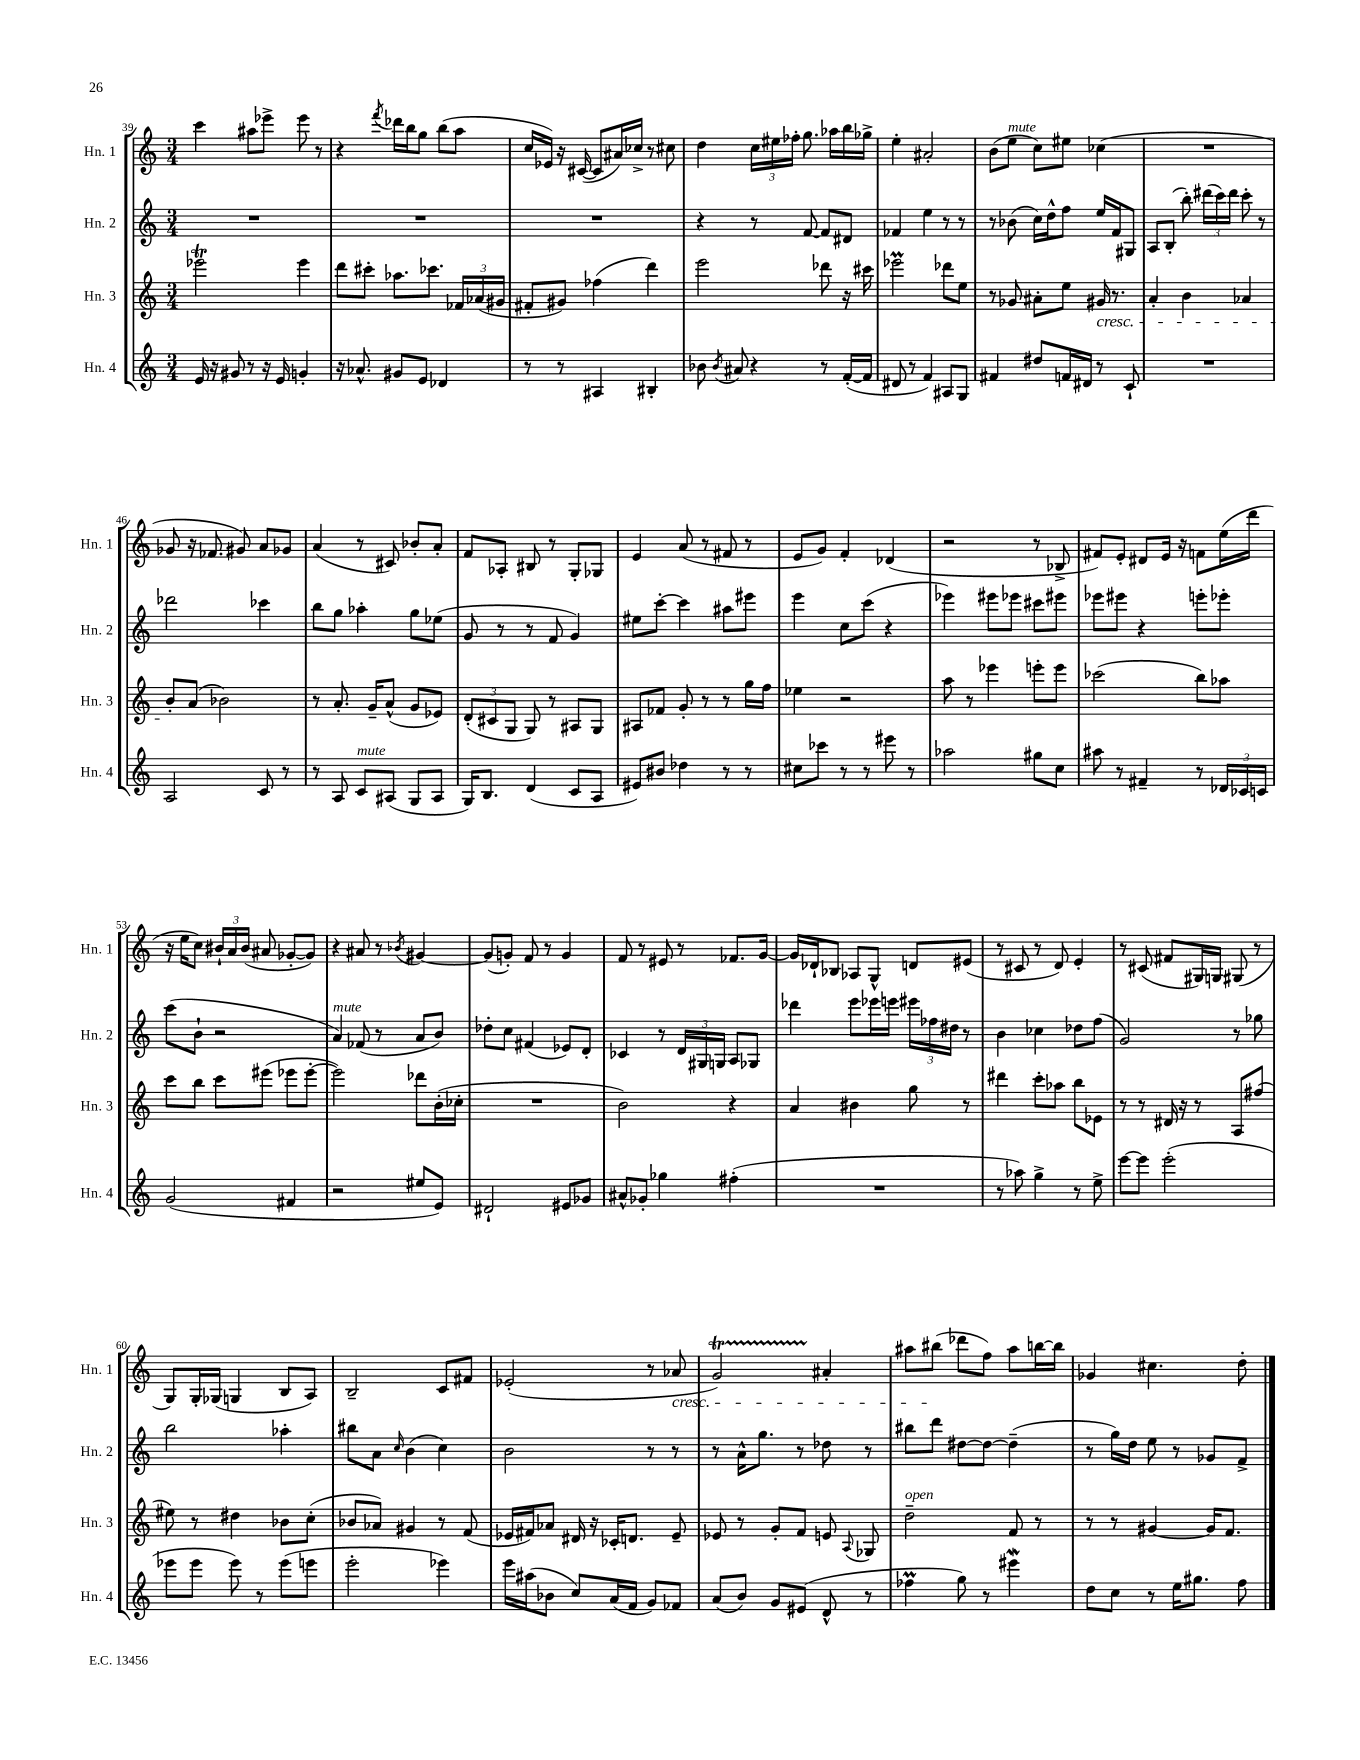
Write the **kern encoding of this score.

**kern	**kern	**kern	**kern
*part4	*part3	*part2	*part1
*staff4	*staff3	*staff2	*staff1
*I"Hn. 4	*I"Hn. 3	*I"Hn. 2	*I"Hn. 1
*I'Hn. 4	*I'Hn. 3	*I'Hn. 2	*I'Hn. 1
*clefG2	*clefG2	*clefG2	*clefG2
*k[]	*k[]	*k[]	*k[]
*M3/4	*M3/4	*M3/4	*M3/4
=39	=39	=39	=39
16e/	2eee-XT\	2.r	4ccc\
16r	.	.	.
8g#X/	.	.	.
8r	.	.	8aa#X\L
16r	.	.	8eee-X^\J
16e/	.	.	.
4gn'/	4eee-\	.	8eee-\
.	.	.	8r
=40	=40	=40	=40
16r	8ddd\L	2.r	4r
8.a-X^^/	.	.	.
.	8ccc#X'\J	.	.
.	.	.	8qfff/
8g#X/L	8.aa-X\L	.	16ddd-X\LL
.	.	.	16bb\J
8e/J	.	.	8gg\J
.	8.ccc-X\J	.	.
4d-X/	.	.	(8bb\L
.	24f-X/LL	.	8aa\J
.	(24a-X/	.	.
.	24g#X/JJ	.	.
=41	=41	=41	=41
8r	8f#X'/L	2.r	16cc/LL
.	.	.	16e-X/JJ)
8r	8g#X/J)	.	16r
.	.	.	([16c#X/
4A#X/	(4ff-X\	.	8c#/L]
.	.	.	16a#X/L)
.	.	.	16cc-X^/JJ
4B#X'/	4ddd\)	.	8r
.	.	.	8cc#X\
=42	=42	=42	=42
8b-X\	2eee\	4r	4dd\
8qb-/	.	.	.
8a#X/	.	.	.
4r	.	8r	24cc\LL
.	.	.	24ee#X\
.	.	.	24ff-X'\JJ
.	.	[8f/	8.gg\
8r	8ddd-X\	8f/L]	.
.	.	.	16aa-X\LL
([16f'/LL	16r	8d#X/J	16bb\
16f/JJ]	16ccc#X\	.	16gg-X^\JJ
=43	=43	=43	=43
8d#X/	2eee-XM\	4f-X/	4ee'\
8r	.	.	.
4f/)	.	4ee\	2a#X'/
8A#X/L	8ddd-X\L	8r	.
8G/J	8ee\J	8r	.
=44	=44	=44	=44
4f#X/	8r	8r	(8b\L
!	!	!	!LO:TX:a:i:t=mute
.	8g-X/	(8b-X\	8ee\J
8dd#X/L	8a#X'\L	16cc\LL)	8cc\L)
.	.	16dd^^\J	.
16fn/L	8ee\J	8ff\J	8ee#X\J
16d#X/JJ	.	.	.
!	!LO:TX:b:i:t=cresc.	!	!
8r	16g#X/	16ee/LL	(4cc-X\
.	8.r	16f/J	.
8c`/	.	8G#X/J	.
=45	=45	=45	=45
2.r	4a'/	8A/L	2.r
.	.	(8B'/J	.
.	4b\	8bb'\)	.
.	.	(24ddd#X\LL	.
.	.	24ccc\)	.
.	.	24ddd#\JJ	.
.	4a-X/	8ccc'\	.
.	.	8r	.
!!LO:LB:g=z
=46	=46	=46	=46
2A/	8b'/L	2ddd-X\	8g-X/
.	(8a/J	.	16r
.	.	.	8.f-X/
.	2b-X\)	.	.
.	.	.	8g#X/)
8c/	.	4ccc-X\	8a/L
8r	.	.	8g-X/J
=47	=47	=47	=47
8r	8r	8bb\L	(4a/
8A/	8.a'/	8gg\J	.
!LO:TX:a:i:t=mute	!	!	!
8c/L	.	4aa-X'\	8r
.	16g~/KL	.	.
(8A#X/J	(8a^^/J	.	8c#X/)
8G/L	8g/L	8gg\L	8b-X'/L
8A#/J	8e-X/J)	(8ee-X\J	8a'/J
=48	=48	=48	=48
16G/KL)	(12d'/L	8g/	8f/L
8.B/J	.	.	.
.	12c#X/	.	.
.	.	8r	8A-X'/J
.	12G/J	.	.
(4d/	8G/)	8r	8B#X/
.	8r	8f/	8r
8c/L	8A#X/L	4g/)	8G'/L
8A/J	8G/J	.	8G-X/J
=49	=49	=49	=49
8e#X/L)	8A#X/L	8ee#X\L	4e/
8b#X/J	8f-X/J	[8ccc'\J	.
4dd-X\	8g'/	4ccc\]	(8a/
.	8r	.	8r
8r	8r	8aa#X\L	8f#X/
8r	16gg\LL	8eee#X\J	8r
.	16ff\JJ	.	.
=50	=50	=50	=50
8cc#X\L	4ee-X\	4eee\	8e/L
8ccc-X\J	.	.	8g/J)
8r	2r	8cc\L	4f'/
8r	.	(8ccc\J	.
8eee#X\	.	4r	(4d-X/
8r	.	.	.
=51	=51	=51	=51
2aa-X\	8aa\	4eee-X\)	2r
.	8r	.	.
.	4eee-X\	8eee#X\L	.
.	.	8eee-X\J	.
8gg#X\L	8eeen'\L	8ccc#X\L	8r
8cc\J	8eee\J	8eee#X\J	8B-X^/
=52	=52	=52	=52
8aa#X\	(2ccc-X\	8eee-X\L	8f#X/L)
8r	.	8eee#X\J	8e'/J
4f#X~/	.	4r	8d#X/L
.	.	.	16e/Jk
.	.	.	16r
8r	8bb\L)	8eeen'\L	8fn\L
24d-X/LL	8aa-X\J	8eee-X'\J	(16ee\L
24c-X/	.	.	.
.	.	.	16ddd\JJ
24cn/JJ	.	.	.
!!LO:LB:g=z
=53	=53	=53	=53
(2g/	8ccc\L	(8ccc\L	16r
.	.	.	16ee\KL
.	8bb\J	8b`\J	8cc\J)
.	8ccc\L	2r	24b#X`/LL
.	.	.	24a/
.	.	.	(24b#/JJ
.	(8eee#X\J	.	8a#X/
4f#X/	8eee-X\L	.	[8g-X'/L
.	[8eee-'\J	.	8g-/J])
=54	=54	=54	=54
!	!	!LO:TX:a:i:t=mute	!
2r	2eee-\])	4a/)	4r
.	.	(8f-X/	8a#X/
.	.	8r	8r
.	.	.	8qb-X/
8ee#X/L	8ddd-X\L	8a/L	[4g#X/
8e/J)	(16b'\L	8b/J)	.
.	16cc-X'\JJ	.	.
=55	=55	=55	=55
2d#X`/	2.r	8dd-X'\L	(8g#/L]
.	.	8cc\J	8gn'/J)
.	.	(4f#X/	8f/
.	.	.	8r
8e#X/L	.	8e-X/L)	4g/
8g-X/J	.	8d'/J	.
=56	=56	=56	=56
8a#X^^/L	2b\)	4c-X/	8f/
8g-X'/J	.	.	8r
4gg-X\	.	8r	8e#X/
.	.	24d/LL	8r
.	.	24G#X/	.
.	.	24Gn/JJ	.
(4ff#X'\	4r	8A/L	8.f-X/L
.	.	8G-X/J	.
.	.	.	[16g/Jk
=57	=57	=57	=57
2.r	4a/	4ddd-X\	16g/LL]
.	.	.	16d-X`/J
.	.	.	8B-X/J
.	4b#X\	8eee\L	8A-X/L
.	.	16eee-X\L	8G^^/J
.	.	16eeen\JJ	.
.	8gg\	24eee#X\LL	8dn/L
.	.	24ff-X\	.
.	.	24dd#X\JJ	.
.	8r	8r	(8e#X/J
=58	=58	=58	=58
8r	4ddd#X\	4b\	8r
8aa-X\)	.	.	8c#X/
4gg^\	8ccc'\L	4cc-X\	8r
.	8aa-X\J	.	8d/)
8r	8bb\L	8dd-X\L	4e'/
8ee^\	8e-X\J	(8ff\J	.
=59	=59	=59	=59
[8eee\L	8r	2g/)	8r
8eee\J]	8r	.	(8c#X/
(2eee'\	16d#X/	.	8f#X/L
.	16r	.	.
.	8r	.	16G#X/L)
.	.	.	16Gn/JJ
.	8A/L	8r	(8G#X/
.	(8ff#X/J	8gg-X\	8r
!!LO:LB:g=z
=60	=60	=60	=60
8eee-X\L	8ee#X\)	2bb\	8G/L)
8eee-\J	8r	.	16G'/L
.	.	.	(16G-X/JJ
8eee-\)	4dd#X\	.	4Gn/
8r	.	.	.
(8eee-\L	8b-X\L	4aa-X'\	8B/L
8eeen\J	(8cc'\J	.	8A/J)
=61	=61	=61	=61
2eee'\	8b-X/L	8bb#X\L	2B~/
.	8a-X/J)	8a\J	.
.	.	16qqcc/	.
.	4g#X/	(4b\	.
4eee-X\)	8r	4cc\)	8c/L
.	(8f/	.	8f#X/J
=62	=62	=62	=62
16eee\LL	16e-X/LL	2b\	(2e-X'/
(16aa#X\J	16f#X/J)	.	.
8b-X\J	8a-X/J	.	.
8cc/L)	16d#X/	.	.
.	16r	.	.
(16a/L	16c-X'/KL	.	.
16f/JJ	8.dn/J	.	.
8g/L)	.	8r	8r
!	!	!	!LO:TX:b:i:t=cresc.
8f-X/J	8e-~/	8r	8a-X/
=63	=63	=63	=63
(8a/L	8e-X/	8r	2gT/)
8b/J)	8r	16a^^\KL	.
.	.	8.gg\J	.
8g/L	8g'/L	.	.
(8e#X/J	8f/J	8r	.
8d^^/	8en/	8dd-X\	4a#X'/
.	8qqA/	.	.
8r	8G-X/	8r	.
=64	=64	=64	=64
!	!LO:TX:a:i:t=open	!	!
4ff-XM\	2dd~\	8bb#X\L	8aa#X\L
.	.	8ddd\J	(8bb#X\J
8gg\)	.	[8dd#X\L	8ddd-X\L
8r	.	8dd#\J_	8ff\J)
4eee#XW\	8f/	(4dd#~\]	8aa#\L
.	8r	.	[16bbn\L
.	.	.	16bb\JJ]
=65	=65	=65	=65
8dd\L	8r	8r	4g-X/
8cc\J	8r	16gg\LL)	.
.	.	16dd\JJ	.
8r	[4g#X/	8ee\	4.cc#X\
16ee\KL	.	8r	.
8.gg#X\J	.	.	.
.	16g#/KL]	8g-X/L	.
.	8.f/J	.	.
8ff\	.	8f^/J	8dd'\
==	==	==	==
*-	*-	*-	*-
